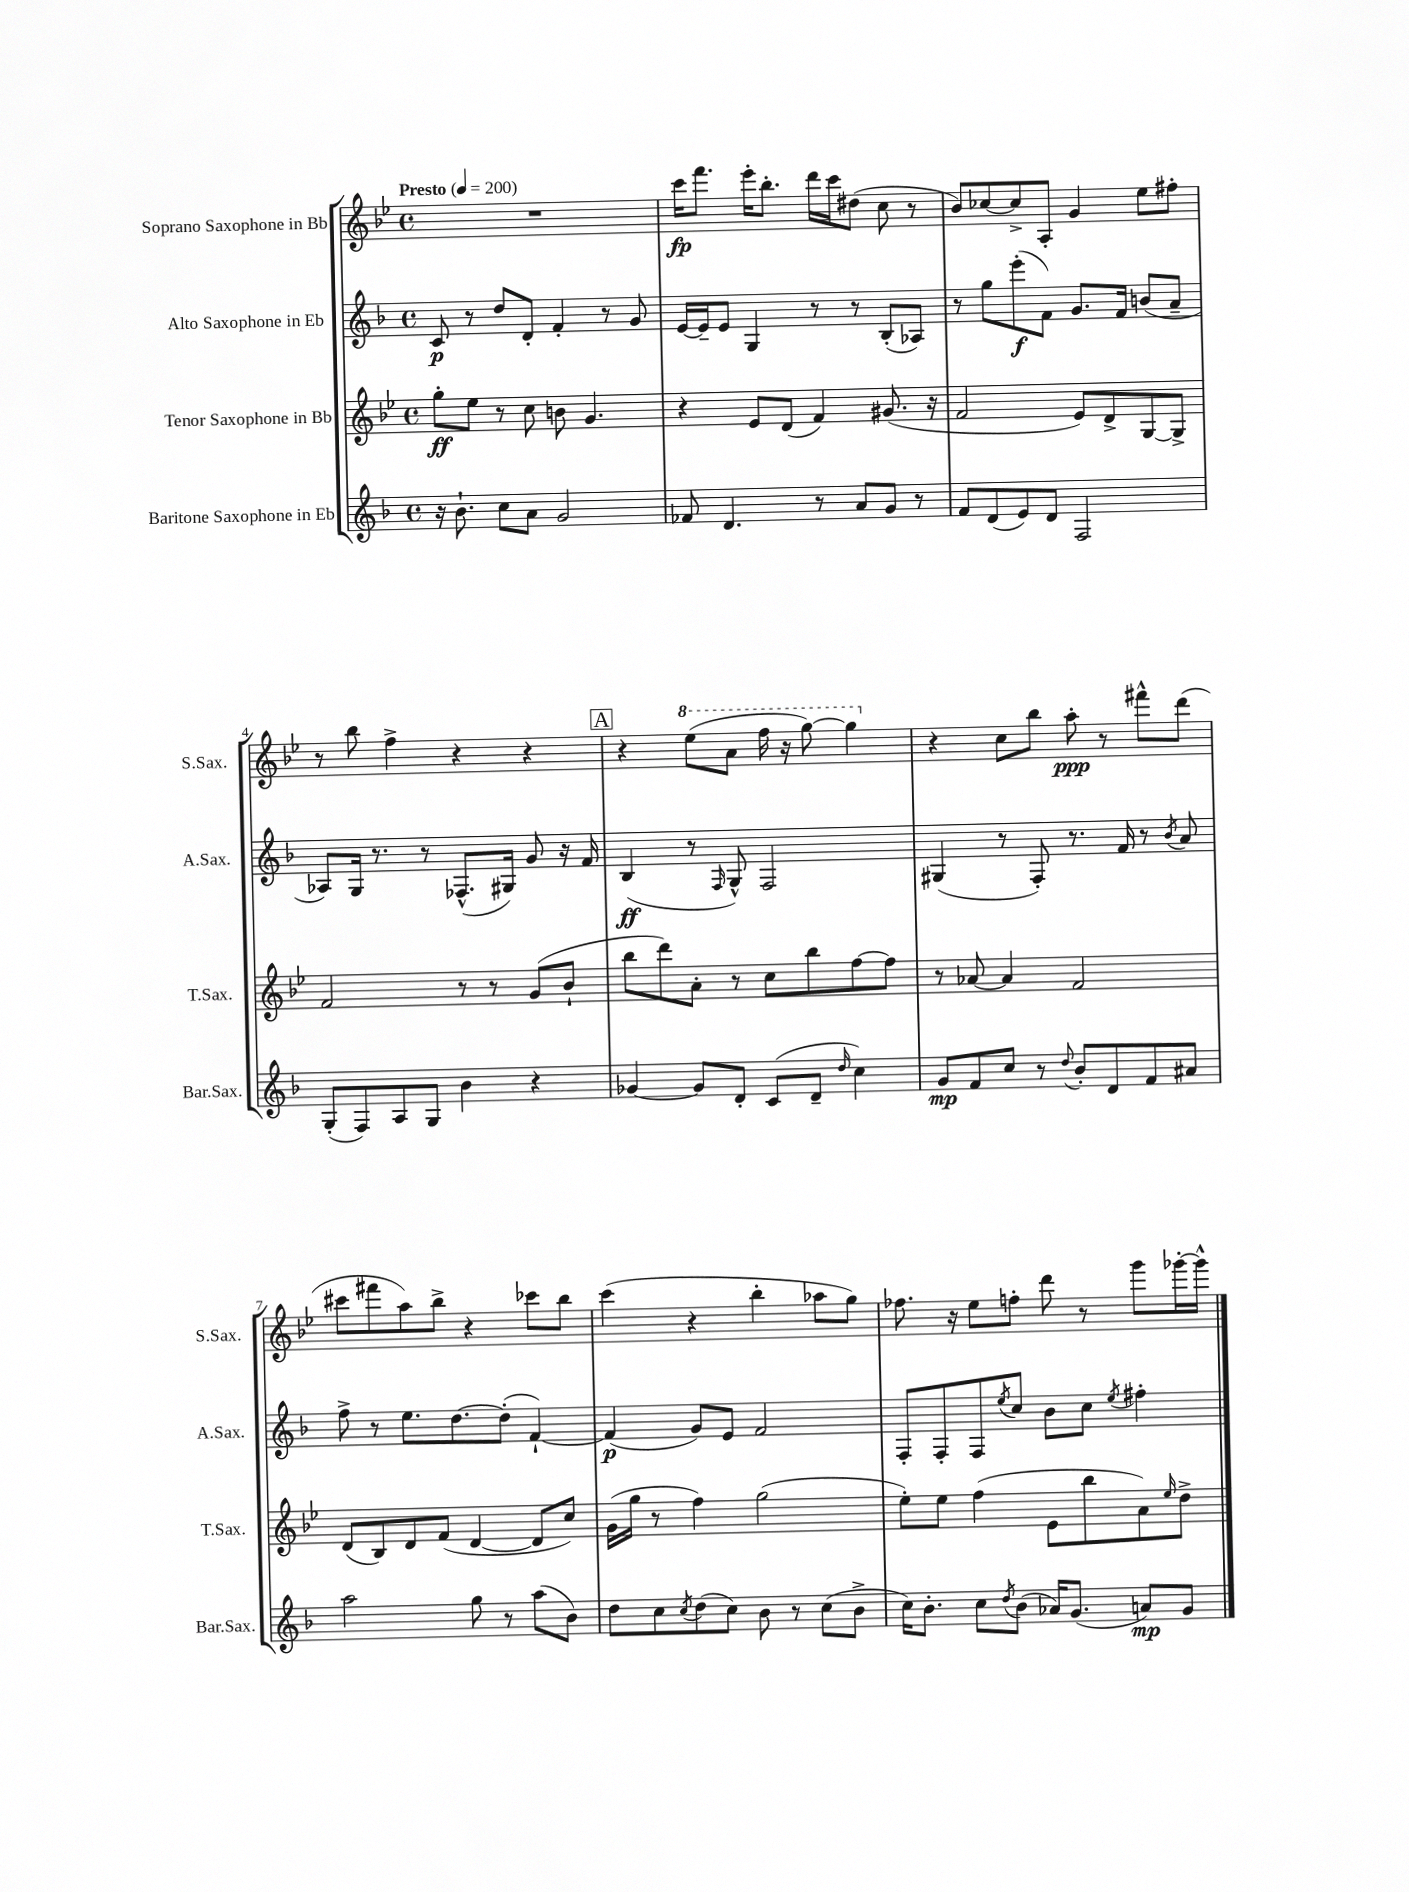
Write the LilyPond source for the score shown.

<<
\new StaffGroup <<
\new Staff = "s0" \with { instrumentName = "Soprano Saxophone in Bb" shortInstrumentName = "S.Sax." } {
    \clef treble \key bes \major \defaultTimeSignature \time 4/4 \tempo "Presto" 4 = 200
    R1 |
    c'''16\fp f'''8. ees'''16-. bes''8.-. d'''16 c'''16 dis''8( c''8 r8 |
    bes'8) ces''8~ ces''8-> a8-. g'4 ees''8 fis''8-. |
    r8 bes''8 f''4-> r4 r4 |
    \mark \markup { \box "A" } r4 \ottava #1 ees'''8( a''8 f'''16 r16 g'''8~) g'''4 \ottava #0 |
    r4 c''8 bes''8 a''8-.\ppp r8 fis'''8-^ d'''8( |
    cis'''8 fis'''8 a''8) bes''8-> r4 ces'''8 bes''8 |
    c'''4( r4 bes''4-. aes''8 g''8) |
    fes''8. r16 ees''8 f''8-. d'''8 r8 g'''8 ges'''16~-. ges'''16-^ \bar "|." |
}
\new Staff = "s1" \with { instrumentName = "Alto Saxophone in Eb" shortInstrumentName = "A.Sax." } {
    \clef treble \key f \major \defaultTimeSignature \time 4/4
    c'8\p r8 d''8 d'8-. f'4-. r8 g'8 |
    e'16~ e'16-- e'8 g4 r8 r8 bes8-.( aes8) |
    r8 g''8 e'''8-.\f( f'8) g'8. f'16 b'8( a'8-- |
    aes8) g16 r8. r8 fes8.-^( gis16) g'8 r16 f'16 |
    \mark \markup { \box "A" } bes4\ff( r8 \grace { f16 } g8-^) f2 |
    gis4( r8 f8-.) r8. f'16 r8 \acciaccatura { bes'8 } a'8 |
    f''8-> r8 e''8. d''8.~ d''8-.( f'4~-!) |
    f'4\p( g'8) e'8 f'2 |
    f8-. f8-. f8 \acciaccatura { e''8 } c''8 bes'8 c''8 \acciaccatura { e''8 } fis''4-. \bar "|." |
}
\new Staff = "s2" \with { instrumentName = "Tenor Saxophone in Bb" shortInstrumentName = "T.Sax." } {
    \clef treble \key bes \major \defaultTimeSignature \time 4/4
    g''8-.\ff ees''8 r8 c''8 b'8 g'4. |
    r4 ees'8 d'8( f'4) gis'8.( r16 |
    f'2 ees'8) d'8-> g8~ g8-> |
    f'2 r8 r8 g'8( bes'8-! |
    \mark \markup { \box "A" } bes''8 d'''8) a'8-. r8 c''8 bes''8 f''8~ f''8 |
    r8 aes'8~ aes'4 f'2 |
    d'8( bes8) d'8 f'8( d'4~ d'8 c''8) |
    g'16( g''16 r8 f''4) g''2( |
    ees''8-.) ees''8 f''4( ees'8 bes''8 a'8) \grace { ees''16 } d''8-> \bar "|." |
}
\new Staff = "s3" \with { instrumentName = "Baritone Saxophone in Eb" shortInstrumentName = "Bar.Sax." } {
    \clef treble \key f \major \defaultTimeSignature \time 4/4
    r16 bes'8.-! c''8 a'8 g'2 |
    fes'8 d'4. r8 a'8 g'8 r8 |
    f'8 d'8( e'8) d'8 f2 |
    g8-.( f8) a8 g8 bes'4 r4 |
    \mark \markup { \box "A" } ges'4~ ges'8 d'8-. c'8( d'8-- \grace { d''16 } c''4) |
    g'8\mp f'8 c''8 r8 \appoggiatura { d''8 } bes'8-. d'8 f'8 ais'8 |
    a''2 g''8 r8 a''8( bes'8) |
    d''8 c''8 \acciaccatura { c''8 } d''8( c''8) bes'8 r8 c''8( bes'8-> |
    c''16) bes'8.-. c''8 \acciaccatura { d''8 } bes'8( aes'16) g'8.( a'8\mp) g'8 \bar "|." |
}
>>
>>
